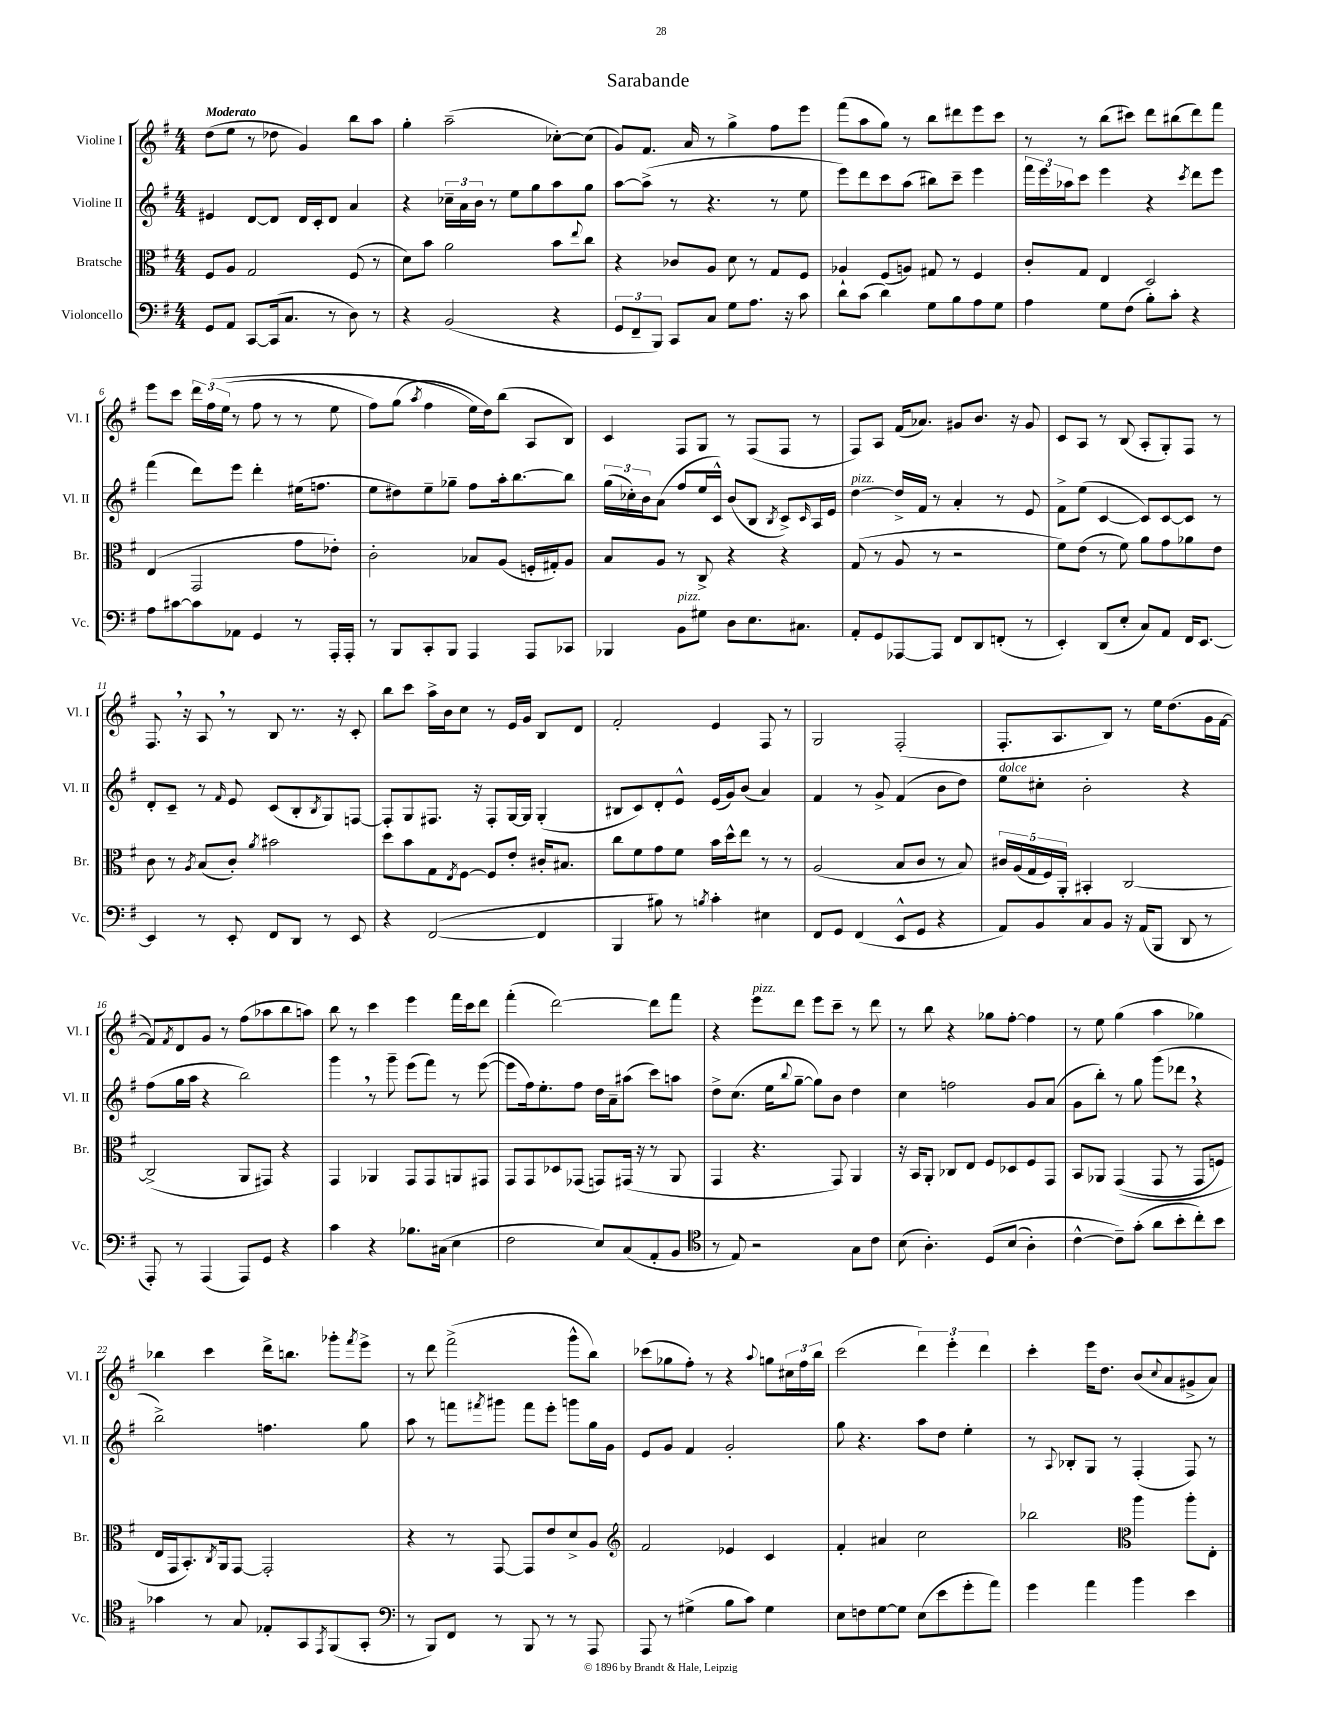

**kern	**kern	**kern	**kern
*staff4	*staff3	*staff2	*staff1
*clefF4	*clefC3	*clefG2	*clefG2
*k[f#]	*k[f#]	*k[f#]	*k[f#]
*M4/4	*M4/4	*M4/4	*M4/4
8GG	8F#	4e#	(8dd
8AA	8A	.	8ee
[8CC	2G	[8d	8r
(16CC]	.	8d]	8dd-
8.C	.	.	.
.	.	16d	4g)
.	.	16c'	.
8r	.	8d	.
8D)	(8F#	4a	8bb
8r	8r	.	8aa
=	=	=	=
4r	8d)	4r	4gg'
.	8b	.	.
(2BB	2a	24cc-~	(2aa~
.	.	24a	.
.	.	24b	.
.	.	8r	.
.	.	8ee	.
.	.	8gg	.
4r	8b	8aa	[8cc-')
.	8qqee	.	.
.	8cc	8gg	(8cc-]
=	=	=	=
12GG	4r	[8aa	8g)
12FF#~	.	.	.
.	.	(8aa^]	8.f#
12BBB)	.	.	.
8CC	8c-	8r	.
.	.	.	16a
8C	8A	4.r	8r
8G	8d	.	4gg^
8.A	8r	.	.
.	8G	8r	8ff#
16r	.	.	.
8c	8F#	8ee	8eee
=	=	=	=
8d	4A-`	8eee)	(8fff#
(8c	.	8ddd	8aa
4d)	(8F#	8ccc	8gg)
.	8A)	(8aa	8r
8G	8G#	8bb#)	8bb
8B	8r	8ccc~	8ddd#
8A	4F#	4eee	8eee
8G	.	.	8ccc
=	=	=	=
4A	8c'	24fff#	8r
.	.	24eee	.
.	.	24aa-	.
.	8G	8ccc	8r
8G	4E	4eee	(8bb
(8F#	.	.	8ccc#)
8B')	2D	4r	8ddd
8c'	.	.	(8bb#
.	.	8qccc	.
4r	.	8ddd	8ddd)
.	.	8eee	8fff#
=	=	=	=
8A	(4E	(4fff#	8eee
[8c#	.	.	8ccc
8c#]	2GG	8ddd)	24ddd
.	.	.	&(24ff#
.	.	.	(24ee
8AA-	.	8eee	8r
4GG	.	4ddd'	8ff#
.	.	.	8r
8r	8g	(16ee#	8r
.	.	8.ff	.
16AAA'	8e-')	.	8ee
16AAA'	.	.	.
=	=	=	=
8r	2c'	8ee	8ff#)
8BBB	.	8dd#)	(8gg
.	.	.	8qaa
8CC'	.	8ee~	4ff#
8BBB	.	8gg-~	.
4AAA	8B-	8ff#	16ee&)
.	.	.	16dd)
.	(8A	16aa'	(8bb
.	.	[8.bb	.
8AAA	16F'	.	8A
.	16G#')	.	.
8CC-	8A	8bb]	8B)
=	=	=	=
4BBB-	8B	(24gg	4c
.	.	24cc-')	.
.	.	24b	.
.	8A	(8a	.
8BB	8r	8ff#	8F#
8G#	8C^	16ee	8G
.	.	16c^^)	.
8D	4r	(8b	8r
8.E	.	8B	(8F#
.	.	8qB	.
.	4r	8c^)	8F#
8.C#	.	.	.
.	.	16qqc	.
.	.	16A	8r
.	.	16e	.
=	=	=	=
8AA'	(8G	[4dd	8F#)
8GG	8r	.	8A
[8AAA-	8A	16dd^]	(16f#
.	.	16f#	8.a-)
8AAA-]	8r	8r	.
8FF#	2r	4a'	8g#
8DD	.	.	8.b
(8FF'	.	8r	.
.	.	.	16r
8r	.	8e	8g#
=	=	=	=
4EE')	8f#)	8f#^	8c
.	(8e	(8ee	8A
(8DD	8r	[4c	8r
8E'	8f#)	.	(8B
8C)	8a	8c])	8A'
8AA	8g	[8c	8G')
16FF#	8a-	8c]	8F#
[8.EE	.	.	.
.	8e	8r	8r
=	=	=	=
4EE]	8c	8d'	8.F#
.	8r	8c~	.
.	.	.	16r
.	8qA	.	.
8r	(8B	8r	8A
.	.	16qqf#	.
8EE'	8c')	8e	8r
.	8qa	.	.
8FF#	2b#	(8c	8B
8DD	.	8B'	8.r
.	.	8qB	.
8r	.	8G)	.
.	.	.	16r
8EE	.	[8F	8c'
=	=	=	=
4r	8dd	8F']	8bb
.	8b	8G	8ccc
([2FF#	8G	8.F#	16aa^
.	.	.	16b
.	8qE	.	.
.	[8F#	.	8cc
.	.	16r	.
.	8F#]	8F#'	8r
.	8e'	[16G	16e
.	.	16G]	16g
4FF#]	16c#'	(4G'	8B
.	8.B#	.	.
.	.	.	8d
=	=	=	=
4BBB	8cc	8B#	2f#'
.	8f#	8c)	.
8B#)	8g	8d'	.
8r	8f#	8e^^	.
8qB	.	.	.
4c'	16b	(16e	4e
.	16dd^^	16g)	.
.	8ee	(8b	.
4E#	8r	4a)	8F#
.	8r	.	8r
=	=	=	=
8FF#	(2A	4f#	2G
8GG	.	.	.
(4FF#	.	8r	.
.	.	8g^	.
8EE^^	8B	(4f#	(2F#'
8GG	8c	.	.
4r	8r	8b	.
.	8B)	8dd)	.
=	=	=	=
8AA)	20c#	8ee	8.F#'
.	(20A	.	.
.	20G	.	.
8BB	.	8cc#'	.
.	20F#)	.	.
.	.	.	8.A
.	20AA'	.	.
8C	4BB#'	2b'	.
8BB	.	.	8B)
16r	[2C	.	8r
(16AA	.	.	.
8BBB	.	.	16ee
.	.	.	(8.dd
8DD	.	4r	.
8r	.	.	16g
.	.	.	[16f#
=	=	=	=
8AAA')	(2C^]	(8ff#	8f#])
.	.	.	8qf#
8r	.	16gg	8d
.	.	16aa	.
(4AAA	.	4r	8g
.	.	.	8r
8AAA)	8AA	2bb)	(8ff#
8GG	8GG#)	.	8aa-
4r	4r	.	8bb
.	.	.	8aa)
=	=	=	=
4c	4GG	4ggg	8bb
.	.	.	8r
4r	4AA-	8r	4ccc
.	.	8ggg~	.
8.B-	8GG	(8eee	4eee
.	8GG	8fff#)	.
(16C#	.	.	.
4E	8AA	8r	16fff#
.	.	.	16ccc
.	8GG#	([8eee	8ddd
=	=	=	=
2F#	8GG	8eee]	(4fff#'
.	8GG	16ff#)	.
.	.	8.ee'	.
.	8D-	.	[2ddd)
.	(8GG-	8ff#	.
8E)	8GG)	16dd	.
.	.	16a~	.
(8C	(16GG#	(8aa#	.
.	16r	.	.
8AA'	8r	8ccc)	8ddd]
8BB	8AA	8aa	8fff#
=	=	=	=
*clefC4	*	*	*
8r	4GG	8dd^	4r
8E)	.	(8.cc	.
2r	4.r	.	8eee
.	.	16ee	.
.	.	8qqbb	.
.	.	[8gg~	8ddd
.	.	8gg])	8eee
.	8GG)	8b	8ccc~
8G	4AA	4dd	8r
8c	.	.	8ddd
=	=	=	=
(8B	16r	4cc	8r
.	16BB	.	.
4.A')	8AA'	.	8bb
.	8C-	2ff	4r
.	8E	.	.
&(8D	8F#	.	8gg-
(8B	8D-	.	[8ff#'
4A')	8F#	8g	4ff#]
.	8GG	(8a	.
=	=	=	=
[4c^^	8BB	8g	8r
.	8AA-	8bb')	8ee
8c~]&)	&((4GG	8r	(4gg
(8g'	.	8gg	.
8a	8GG	(8ggg	4aa
8b'	8r	8ddd-	.
8cc')	8GG	4r	4gg-)
8b	8F)	.	.
=	=	=	=
4g-	16E	2bb^)	4bb-
.	16GG	.	.
.	8.BB'&)	.	.
8r	.	.	4ccc
.	8qC	.	.
.	16AA	.	.
8G	[8GG	.	.
8E-'	2GG']	4.ff	16ddd^
.	.	.	8.bb
8GG	.	.	.
8qEE	.	.	.
(8FF#	.	.	8ggg-'
.	.	.	8qfff#
8GG'	.	8gg	8eee^
=	=	=	=
*clefF4	*	*	*
8r	4r	8aa	8r
8BBB)	.	8r	8ddd
8FF#	8r	8fff	(2fff#^
.	.	8qfff#	.
8r	[8GG	8ggg#	.
8BBB	8GG]	8fff#	.
8r	8e	8eee'	.
8r	8d^	8ggg	8ggg^^
8AAA	8A	16gg	8bb)
.	.	16g	.
=	=	=	=
*	*clefG2	*	*
8AAA	2f#	8e	(8ccc-
8r	.	8g	8gg-
(4G#^	.	4f#	8ff#')
.	.	.	8r
8B	4e-	2g'	4r
8c)	.	.	.
.	.	.	8qqaa
4G#	4c	.	8gg
.	.	.	24cc#
.	.	.	24ff#
.	.	.	24bb
=	=	=	=
8E	4f#'	8gg	(2ccc
8F	.	4.r	.
[8G	4a#	.	.
8G]	.	.	.
(8E	2cc	8aa	6ddd)
8e	.	8dd	.
.	.	.	6eee'
8g'	.	4ee'	.
.	.	.	6ddd
8a)	.	.	.
=	=	=	=
4g	2bb-	8r	4ccc'
.	.	8qqA	.
.	.	8B-'	.
4a	.	8G	16eee
.	.	.	8.dd
.	.	8r	.
*	*clefC3	*	*
4b	4aa	(4F#'	(8b
.	.	.	8qqcc
.	.	.	8a
4e	8aa'	8F#)	8g#^
.	8E'	8r	8a)
==	==	==	==
*-	*-	*-	*-
